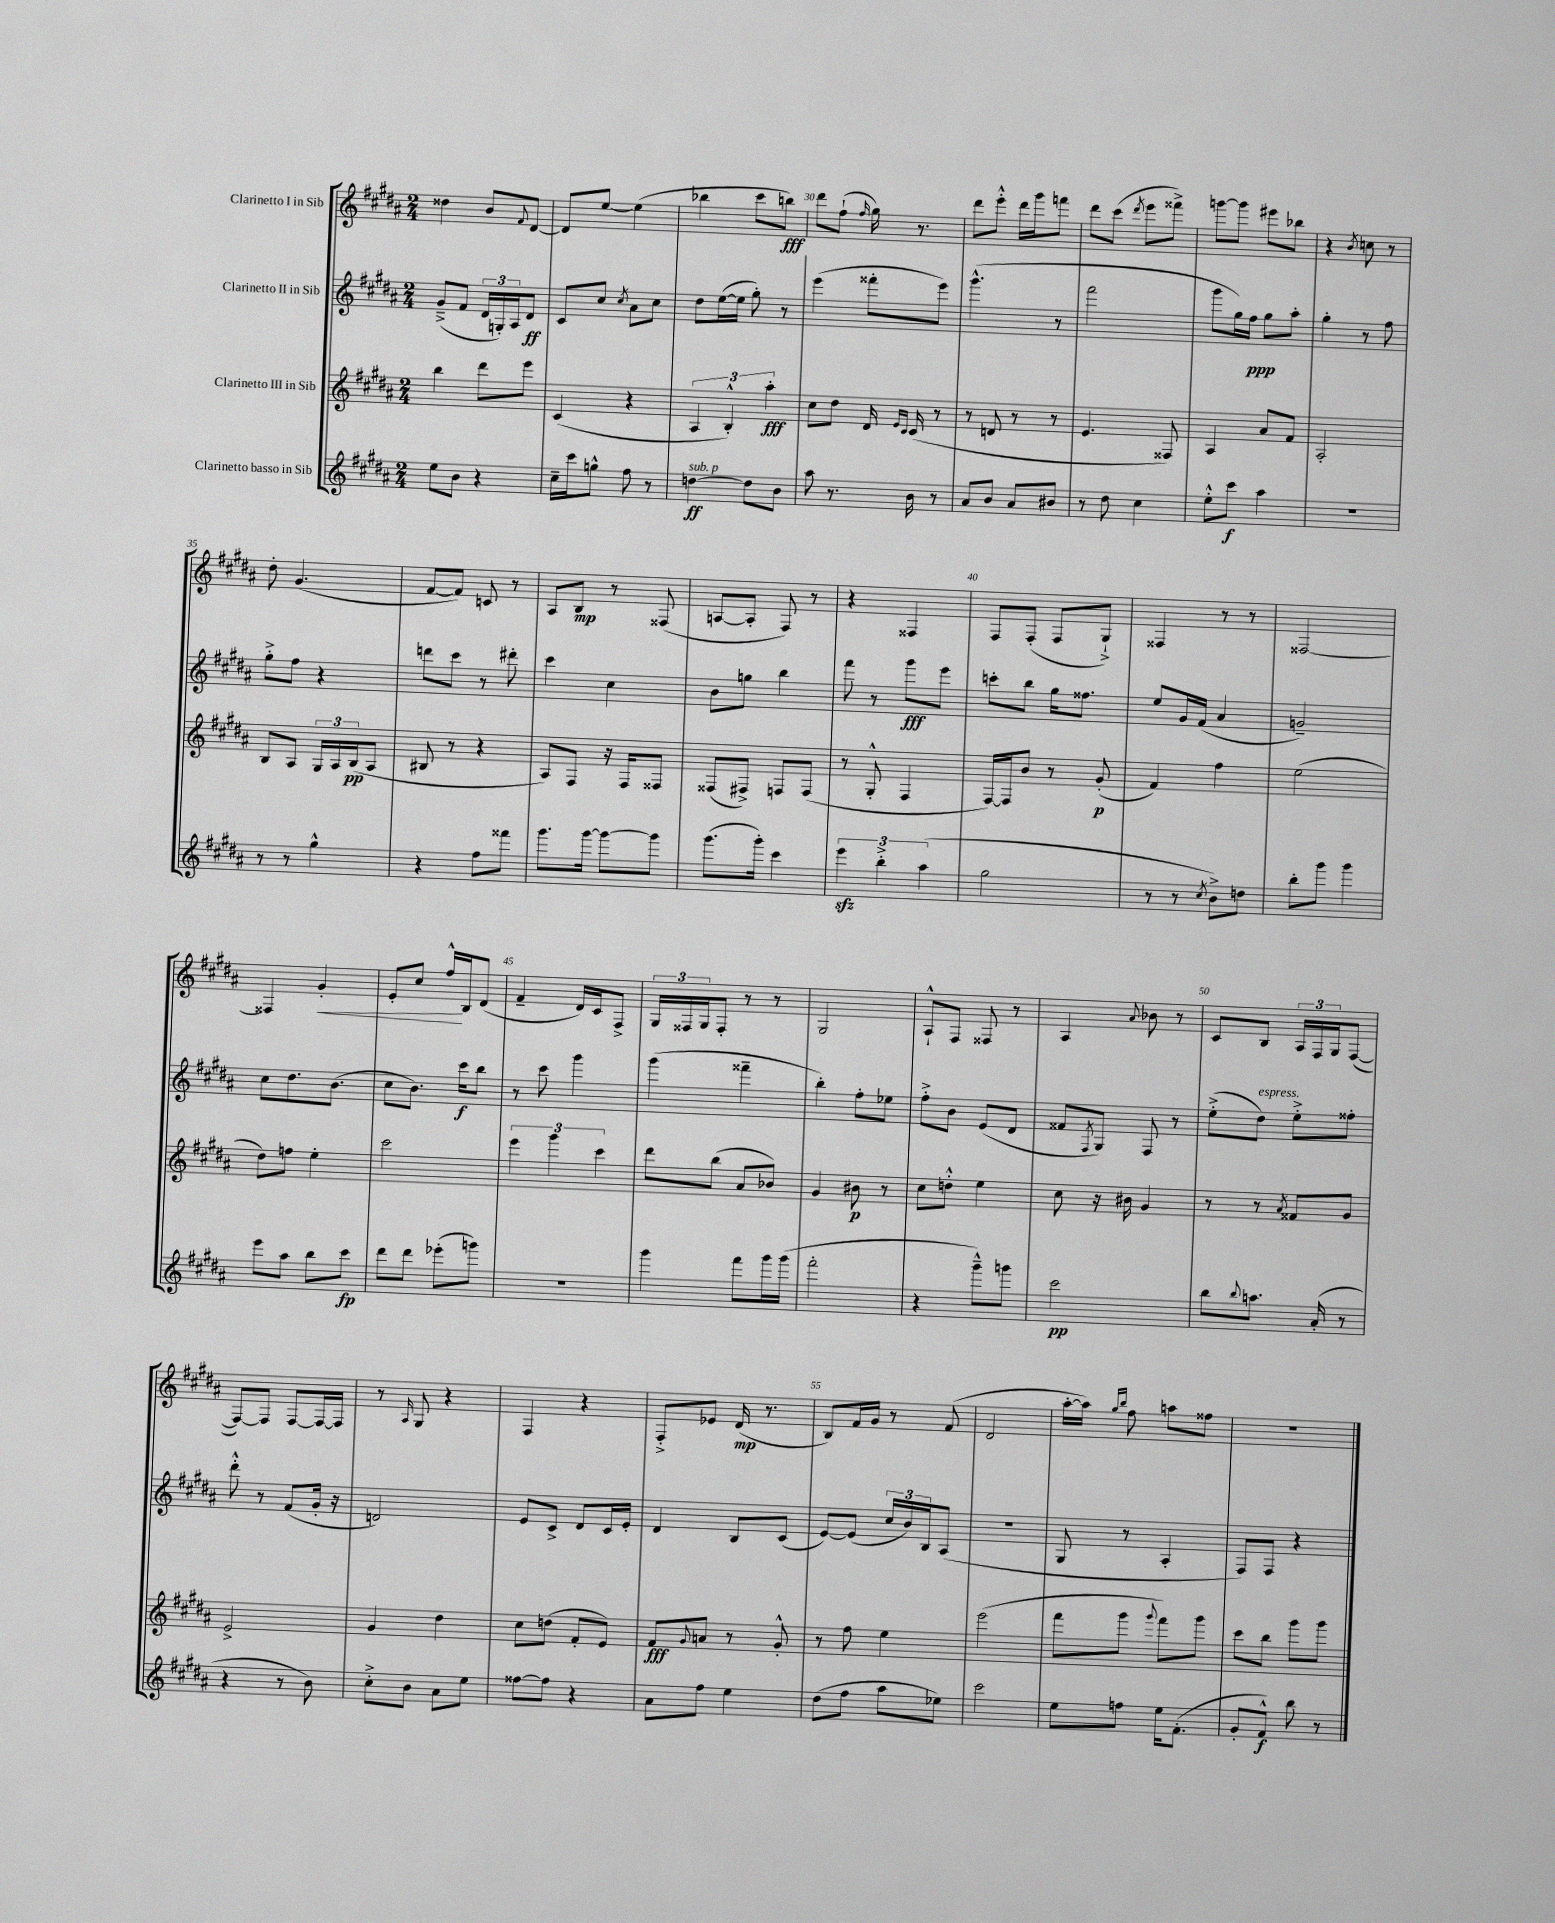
<<
\new StaffGroup <<
\new Staff = "s0" \with { instrumentName = "Clarinetto I in Sib" } {
    \clef treble \key b \major \numericTimeSignature \time 2/4
    disis''4 b'8 \appoggiatura { fis'8 } dis'8~ |
    dis'8 e''8~ e''4( |
    bes''4 cis'''8 b''8\fff) |
    dis'''8 fis''8-!( \grace { fis''16 } gis''16) r8. |
    dis'''8 e'''8-.-^ dis'''16 gis'''16 f'''8 |
    dis'''8 cis'''8( \acciaccatura { dis'''8 } e'''8 fisis'''8->) |
    g'''8~ g'''8 eis'''8 bes''8 |
    r4 \acciaccatura { b'8 } c''8 r8 |
    dis''8-. gis'4.( |
    fis'8~ fis'8) c'8 r8 |
    ais8 b8\mp r8 fisis8( |
    a8~ a8-. fis8) r8 |
    r4 fisis4 |
    fis8 fis8-.( fis8 gis8-!->) |
    fisis4 r8 r8 |
    fisis2~ |
    fisis4 gis'4-.\< |
    e'8-. cis''8 fis''16-^\! b16 dis'8( |
    fis'4-- dis'16) cis'16 fis8-> |
    \tuplet 3/2 { gis16 fisis16 gis16 } fisis8-. r8 r8 |
    gis2 |
    ais8-!-^ fis8 fisis8 r8 |
    ais4 \appoggiatura { ais'8 } bes'8 r8 |
    cis'8 b8 \tuplet 3/2 { ais16 fis16 gis16 } fis8~( |
    fis8~) fis8 fis8~ fis16~ fis16 |
    r8 \grace { ais16 } gis8 r4 |
    fis4 r4 |
    fis8-.-> ees'8 dis'16\mp( r8. |
    b8) fis'16 gis'16 r8 fis'8( |
    dis'2 |
    ais''16~-. ais''16) \grace { gis''16 b''16 } fis''8 a''8 fisis''8 |
    R2 \bar "|." |
}
\new Staff = "s1" \with { instrumentName = "Clarinetto II in Sib" } {
    \clef treble \key b \major \numericTimeSignature \time 2/4
    gis'8--->( fis'8 \tuplet 3/2 { dis'16 g16-.) ais16 } dis'8\ff |
    cis'8 cis''8 \acciaccatura { cis''8 } ais'8 cis''8 |
    dis''8 e''16~( e''16 gis''8-.) r8 |
    e'''4( fisis'''8-. e'''8) |
    gis'''4.-^( r8 |
    fis'''2 |
    gis'''8 gis''16) fis''16\ppp gis''8 ais''8-. |
    gis''4-. r8 fis''8 |
    gis''8-.-> fis''8 r4 |
    d'''8 cis'''8 r8 dis'''8-. |
    cis'''4 cis''4 |
    b'8 g''8 b''4 |
    fis'''8 r8 gis'''8\fff e'''8 |
    c'''8-. b''8 gis''16 fisis''8. |
    e''8 gis'16 fis'16( ais'4 |
    g'2--) |
    cis''8 dis''8. b'8.( |
    cis''8 b'8.) cis'''16\f b''8 |
    r8 cis'''8 gis'''4 |
    gis'''4( fisis'''4-- |
    b''4-.) fis''8-. ees''8 |
    fis''8-.-> b'8 e'8( dis'8 |
    fisis'8 \acciaccatura { fis8 } gis8) fis8 r8 |
    e''8-.->( dis''8^\markup { \italic "espress." }) e''8-.-> fisis''8-. |
    dis'''8-.-^ r8 fis'8( gis'16-. r16 |
    d'2) |
    e'8 cis'8-> dis'8 cis'16 e'16-. |
    dis'4 b8 cis'8( |
    e'8~) e'8( \tuplet 3/2 { cis''16 b'16) b16 } ais8( |
    r2 |
    gis8 r8 ais4-. |
    fis8) fis8 r4 \bar "|." |
}
\new Staff = "s2" \with { instrumentName = "Clarinetto III in Sib" } {
    \clef treble \key b \major \numericTimeSignature \time 2/4
    b''4 dis'''8 e'''8 |
    cis'4( r4 |
    \tuplet 3/2 { ais4 b4-.-^) ais''4-.\fff } |
    cis''8 dis''8 dis'16 \grace { e'16 cis'16 } cis'16( r8 |
    r8 d'8 r8 r8 |
    e'4. fisis8) |
    ais4 ais'8 fis'8 |
    ais2-. |
    b8 ais8 \tuplet 3/2 { gis16 ais16 b16\pp( } ais8 |
    bis8 r8 r4 |
    ais8) fis8 r16 fis16 fisis8 |
    fisis8( fis8->) f8 f8( |
    r8 gis8-.-^ fis4 |
    fis16~) fis16 b'8 r8 gis'8-.\p( |
    fis'4) fis''4 |
    e''2( |
    dis''8) f''8 e''4-. |
    cis'''2 |
    \tuplet 3/2 { e'''4 gis'''4 cis'''4 } |
    dis'''8 b''8( ais'8 bes'8) |
    gis'4 bis'8\p r8 |
    cis''8 d''8-.-^ e''4 |
    cis''8 r16 bis'16 gis'4 |
    r8 r8 \acciaccatura { ais'8 } fisis'8 gis'8 |
    e'2-> |
    gis'4 dis''4 |
    cis''8 d''8( fis'8-. e'8) |
    fis'8\fff \appoggiatura { gis'8 } a'8 r8 gis'8-.-^ |
    r8 fis''8 e''4 |
    e'''2( |
    fis'''8 gis'''8 \appoggiatura { gis'''8 } fis'''8) gis'''8 |
    cis'''8 b''8 gis'''8 gis'''8 \bar "|." |
}
\new Staff = "s3" \with { instrumentName = "Clarinetto basso in Sib" } {
    \clef treble \key b \major \numericTimeSignature \time 2/4
    e''8 b'8 r4 |
    cis''16-- cis'''16 g''8-^ fis''8 r8 |
    d''4~\ff^\markup { \italic "sub. p" } d''8 b'8 |
    ais''8 r8. b'16 r8 |
    ais'8 b'8 ais'8 bis'8 |
    r8 dis''8 cis''4 |
    e''8-.-^ cis'''8\f ais''4 |
    r2 |
    r8 r8 gis''4-^ |
    r4 fis''8 fisis'''8 |
    gis'''8. gis'''16~ gis'''8~ gis'''8 |
    gis'''8.( gis'''16-.) cis'''4 |
    \tuplet 3/2 { e'''4\sfz b''4-.-> ais''4( } |
    gis''2 |
    r8 r8 \acciaccatura { cis''8 } b'8->) d''8 |
    b''8-. gis'''8 gis'''4 |
    e'''8 ais''8 b''8 cis'''8\fp |
    dis'''8 dis'''8 ees'''8-.( g'''8) |
    R2 |
    gis'''4 fis'''8 gis'''16 gis'''16( |
    fis'''2-. |
    r4 gis'''8---^) g'''8 |
    cis'''2\pp |
    b''8 \appoggiatura { b''8 } a''8. ais'16-.( r8 |
    r4 r8 b'8) |
    cis''8-.-> b'8 ais'8 e''8 |
    fisis''8~ fisis''8 r4 |
    ais'8 fis''8 e''4 |
    dis''8( fis''8 ais''8 ees''8) |
    cis'''2 |
    e''8 f''8 e''16 fis'8.-.( |
    gis'8-. fis'8-^\f) b''8 r8 \bar "|." |
}
>>
>>
\layout { \context { \Score currentBarNumber = #27 \override BarNumber.break-visibility = ##(#f #t #t) barNumberVisibility = #(every-nth-bar-number-visible 5) } }
